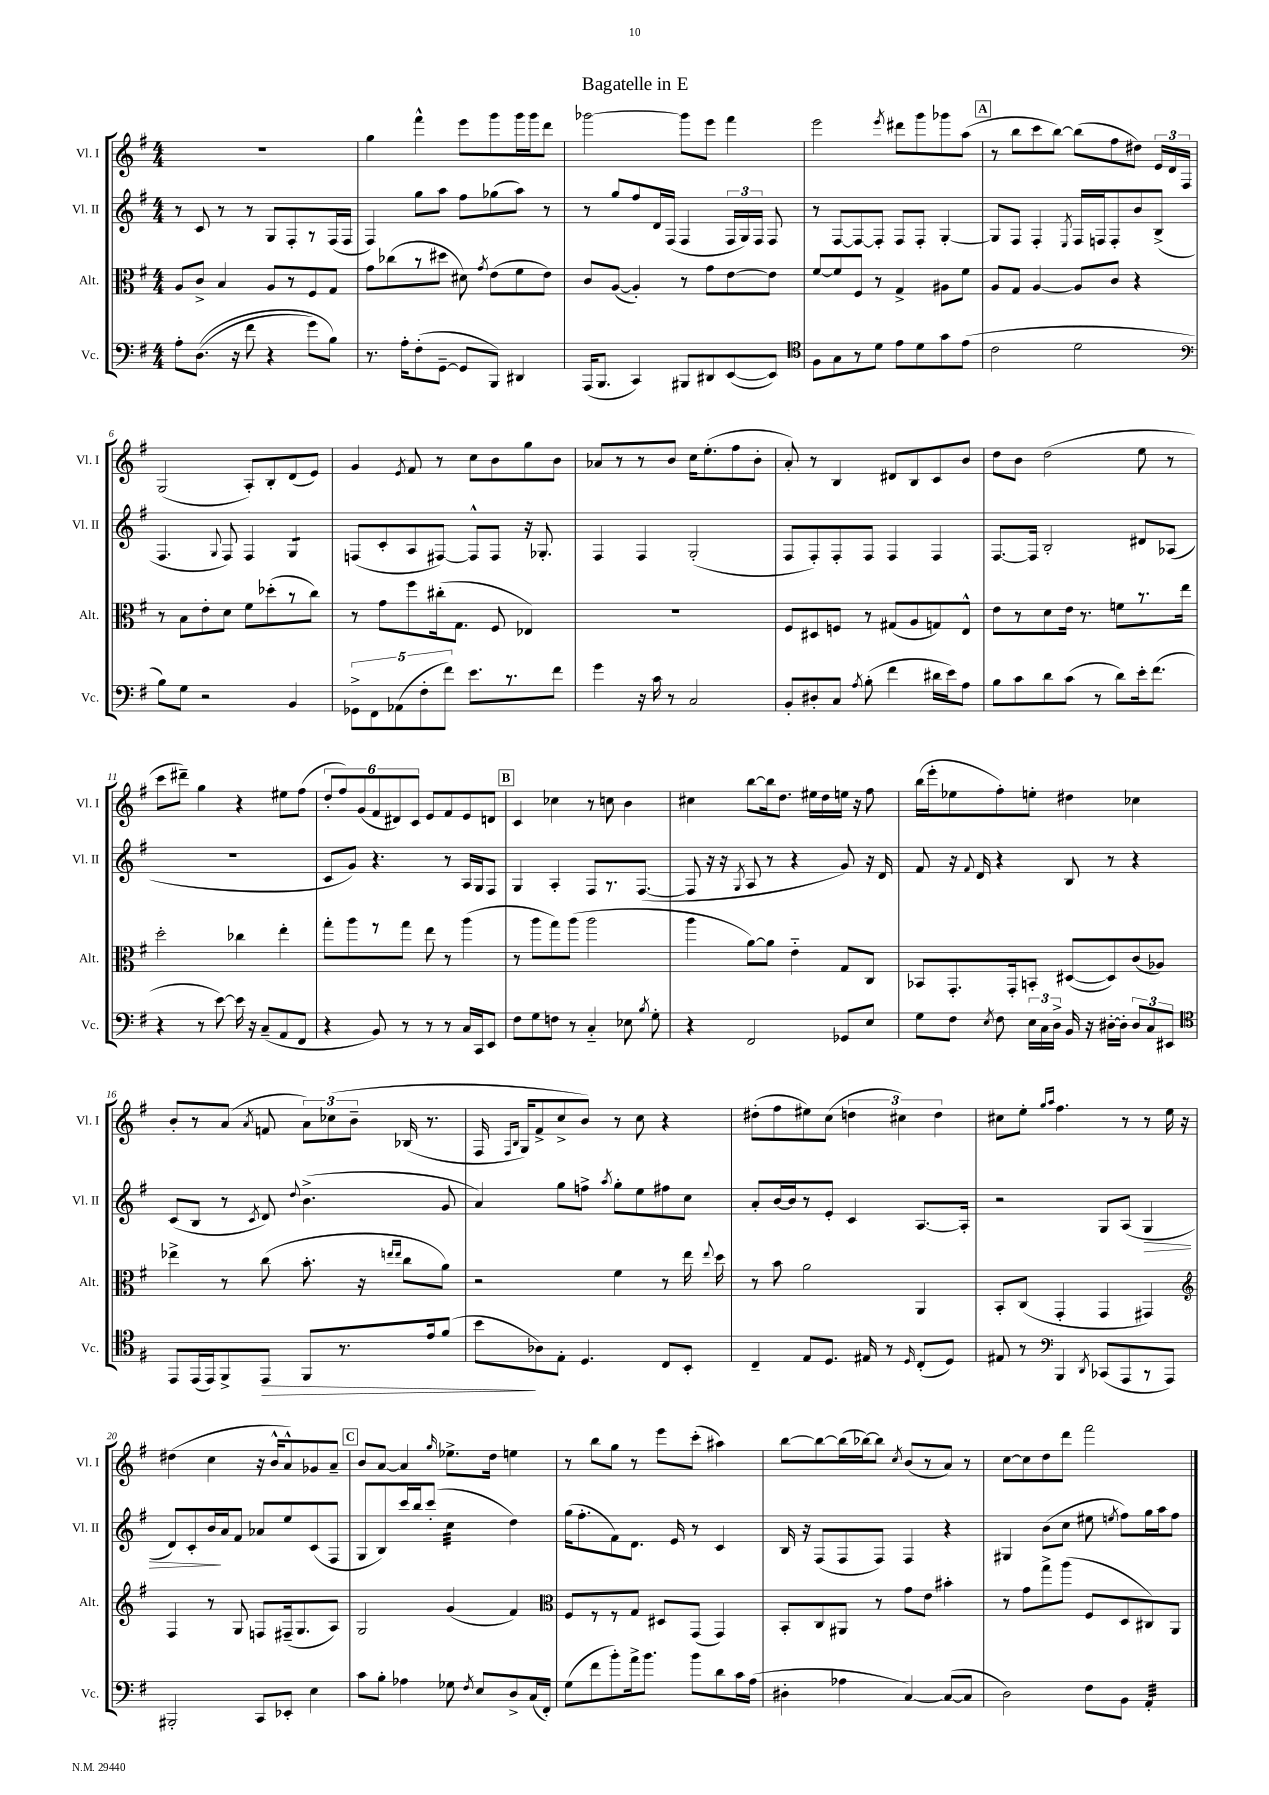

**kern	**kern	**kern	**kern
*staff4	*staff3	*staff2	*staff1
*clefF4	*clefC3	*clefG2	*clefG2
*k[f#]	*k[f#]	*k[f#]	*k[f#]
*M4/4	*M4/4	*M4/4	*M4/4
8A'\L	8A/L	8r	1r
&((8.D\J	8c^/J	8c/	.
.	4B/	8r	.
16r	.	.	.
8f#\	.	8r	.
4r	8A/L	8G/L	.
.	8r	8F#'/	.
8g\L)	8F#/	8r	.
8B\J&)	8G/J	(16F#/L	.
.	.	16F#/JJ	.
=	=	=	=
8.r	8g\L	4F#/)	4gg\
.	(8cc-\	.	.
16A'\LK	.	.	.
(8F#'\	8r	8gg\L	4fff#^^\
[8GG~\J	8dd#\J	8aa\J	.
8GG/]L	8d#\)	8ff#\L	8eee\L
.	8qg/	.	.
8BBB/J)	(8e\L	(8gg-\	8ggg\
4DD#/	8f#\	8aa\J)	16ggg\L
.	.	.	16ggg\J
.	8e\J)	8r	8ddd\J
=	=	=	=
(16AAA/LK	8c/L	8r	[2ggg-\
8.BBB/J	.	.	.
.	([8A/J	8gg/L	.
4CC/)	4A'/])	8ff#/	.
.	.	16d/L	.
.	.	(16F#/JJ	.
8BBB#/L	8r	4F#/	8ggg-\]L
8DD#/	8g\L	.	8eee\J
([8EE/	[8e\	24F#/LL	4fff#\
.	.	24G/)	.
.	.	24F#/JJ	.
8EE/]J)	8e\]J	8F#/	.
=	=	=	=
*clefC4	*	*	*
8F#\L	[8f#/L	8r	2eee\
8G\	8f#/]	[8F#/L	.
8r	8F#/J	8F#/_	.
8d\J	8r	8F#'/]J	.
.	.	.	8qeee/
8e\L	4G^/	8F#/L	8ddd#\L
8d\	.	8F#'/J	8ggg\
8g\	8A#\L	[4G'/	8ggg-\
(8e\J	8f#\J	.	(8aa\J
=	=	=	=
2c\	8A/L	8G/]L	8r
.	8G/J	8F#/J	8bb\L
.	[4A/	4F#'/	8ccc\
.	.	.	[8bb\J)
.	.	8qE/	.
2d\	8A/]L	16F#/LL	(8bb\]L
.	.	16F/J	.
.	8c/J	8F'/	8ff#\
.	4r	8b/	8dd#\J)
.	.	(8B^/J	24e/LL
.	.	.	24d/
.	.	.	24F#/JJ
=	=	=	=
*clefF4	*	*	*
8B\L)	8r	4.F#/	(2G/
8G\J	8B\L	.	.
2r	8e'\	.	.
.	.	8qqG/	.
.	8d\J	8F#/)	.
.	8f#\L	4F#/	8A'/L)
.	(8dd-'\	.	8B'/
4BB/	8r	4G/	(8d/
.	8cc\J)	.	8e/J)
=	=	=	=
10GG-^\L	8r	(8F/L	4g/
10FF#\	.	.	.
.	8g\L	8c'/	.
(10AA-\	.	.	.
.	.	.	8qe/
.	8ff#\	8A/	8f#/
10F#'\	.	.	.
.	(16cc#'\k	[8F#/J)	8r
10f#\J)	.	.	.
.	8.G\J	.	.
8.e\L	.	8F#^^/]L	8cc\L
.	8F#/	8F#/J	8b\
8.r	.	.	.
.	4E-/)	16r	8gg\
.	.	8.G-'/	.
8f#\J	.	.	8b\J
=	=	=	=
4g\	1r	4F#/	8a-/L
.	.	.	8r
16r	.	4F#/	8r
16c\	.	.	.
8r	.	.	8b/J
2C/	.	(2G'/	16cc\LK
.	.	.	(8.ee'\
.	.	.	8ff#\
.	.	.	8b'\J
=	=	=	=
8BB'/L	8F#/L	8F#/L	8a'/)
8D#'/	8D#/	8F#'/)	8r
8C/J	8F/J	8F#'/	4B/
8qA/	.	.	.
(8B'\	8r	8F#/J	.
4f#\	(8G#/L	4F#/	8d#/L
.	8A/	.	8B/
16d#\LL	8G/)	4F#/	8c/
16e\J)	.	.	.
8A\J	8E^^/J	.	8b/J
=	=	=	=
8B\L	8e\L	[8.F#/L	8dd\L
8c\	8r	.	8b\J
.	.	16F#/]Jk	.
8d\	8d\	2B'/	(2dd\
(8c\J	16e\Jk	.	.
.	8.r	.	.
8r	.	.	.
8d\L)	8f\L	.	.
16e'\k	8.r	8d#/L	8ee\
(8.f#\J	.	.	.
.	.	(8A-/J	8r
.	16ee\Jk	.	.
=	=	=	=
4r	2dd'\	1r	8ccc\L
.	.	.	8ddd#~\J)
8r	.	.	4gg\
[8e\)	.	.	.
16e\]	4cc-\	.	4r
16r	.	.	.
(8C~/L	.	.	.
8AA/	4ee'\	.	8ee#\L
8FF#/J	.	.	(8ff#\J
=	=	=	=
4r	8gg'\L	8c/L	12dd'/L
.	.	.	12ff#/)
.	8aa\	8g/J)	.
.	.	.	(12g/
8BB/)	8r	4.r	12f#/
.	.	.	12d#/)
8r	8gg\J	.	.
.	.	.	12c/J
8r	8ee\	.	8e/L
8r	8r	8r	8f#/
16C/LL	(4aa\	16A/LL	8e/
16CC/J	.	16G/J	.
8EE/J	.	8F#/J	8d/J
=	=	=	=
8F#\L	8r	4G/	4c/
8G\	8aa\L	.	.
8F\J	8gg\)	4A'/	4cc-\
8r	(8aa\J	.	.
4C'~/	2aa\	8F#/L	8r
.	.	8.r	8cc\
8E-\	.	.	4b\
.	.	([8.F#/J	.
8qB/	.	.	.
8G'\	.	.	.
=	=	=	=
4r	4aa\	8F#/]	4cc#\
.	.	16r	.
.	.	16r	.
.	.	8qG/	.
2FF#/	[8a\L)	8A/	[8bb\L
.	8a\]J	8r	16bb\]k
.	.	.	8.dd\J
.	4e'~\	4r	.
.	.	.	16ee#\LL
.	.	.	16dd\
8GG-/L	8G/L	8g/)	16ee\JJ
.	.	.	16r
8E/J	8C/J	16r	8ff#\
.	.	16d/	.
=	=	=	=
8G\L	8BB-/L	8f#/	(16bb\LL
.	.	.	16eee'\J
8F#\J	8.GG'/	16r	8ee-\
.	.	8qqf#/	.
.	.	16d/	.
8qE/	.	.	.
8F#\	.	4r	8ff#'\)
.	16GG'/k	.	.
24E\LL	8BB'/J	.	8ee'\J
24C\	.	.	.
24D^\JJ	.	.	.
16BB/	([8D#/L	8B/	4dd#\
16r	.	.	.
[16D#'\LL	8D#/])	8r	.
16D#'\]JJ	.	.	.
12D#/L	(8c/	4r	4cc-\
12C/	.	.	.
.	8A-/J)	.	.
12EE#/J	.	.	.
=	=	=	=
*clefC4	*	*	*
8EE/L	4ee-^\	(8c/L	8b'/L
(16EE/L	.	8B/J	8r
16EE/J)	.	.	.
8FF#^/	8r	8r	(8a/J
.	.	8qc/	8qa/
8EE/J	(8cc\	8d/)	8f/
.	.	8qqdd/	.
8FF#/L	8.b'\	(4.b^\	12a\L)
.	.	.	&(12cc-\
8.r	.	.	.
.	.	.	12b~\J
.	16r	.	.
.	16qqee/LL	.	.
.	16qqee/JJ	.	.
.	8cc\L	.	(16B-/
16e/k	.	.	8.r
(8f#/J	8a\J)	8g/	.
=	=	=	=
8b\L	2r	4a/)	16F#/
.	.	.	16qqF#/LL
.	.	.	16qqB/JJ
.	.	.	16G/LK)
8A-\)	.	.	8f#^/
8E'\J	.	8gg\L	8cc^/
4.D/	.	8ff^\J	8b/J&)
.	.	8qaa/	.
.	4f#\	8gg'\L	8r
.	.	8ee\	8cc\
8C/L	8r	8ff#\	4r
8BB'/J	16ee\	8cc\J	.
.	8qqee/	.	.
.	16dd\	.	.
=	=	=	=
4C~/	8r	8a'/L	(8dd#'\L
.	8b\	[16b/L	8ff#\
.	.	16b/]J	.
8E/L	2a\	8r	8ee#\)
8.D/J	.	8e'/J	(8cc\J
.	.	4c/	6dd\
16E#/	.	.	.
8r	.	.	.
.	.	.	6cc#\)
16qqD/	.	.	.
(8C'/L	4AA/	[8.A/L	.
.	.	.	6dd\
8D/J)	.	.	.
.	.	16A'/]Jk	.
=	=	=	=
8E#/	8BB'/L	2r	8cc#\L
8r	(8C/J	.	8ee'\J
*clefF4	*	*	*
.	.	.	16qqgg/LL
.	.	.	16qqaa/JJ
4BBB/	4GG'/	.	4.ff#\
8qDD/	.	.	.
(8CC-/L	4GG/	8G/L	.
8AAA/	.	(8A/J	8r
8r	4GG#/)	4G/	8r
8AAA/J)	.	.	16ee\
.	.	.	16r
=	=	=	=
*	*clefG2	*	*
2BBB#'/	4F#/	8d/L)	(4dd#\
.	.	8c'/	.
.	8r	16b/L	4cc\
.	.	16a/J	.
.	8G/	8f#/J	.
8CC/L	8F/L	8a-/L	16r
.	.	.	16b^^/LK
8EE-'/J	(16F#~/k	8ee/	8a^^/)
.	8.G/	.	.
4E\	.	(8c/	8g-/
.	8A/J)	8F#/J	8a~/J
=	=	=	=
8c\L	2G/	8G/L	8b/L
8B'\J	.	8B/)	[8a/J
4A-\	.	16ccc/L	4a/]
.	.	16bb/J	.
.	.	(8ccc'/J	.
.	.	.	16qqgg/
8G-\	(4g/	4cc\	8.ee-^\L
8qF#/	.	.	.
8E/L	.	.	.
.	.	.	16dd\Jk
8D^/	4f#/)	4dd\)	4ee\
(16C/L	.	.	.
16FF#'/JJ)	.	.	.
=	=	=	=
*	*clefC3	*	*
(8G\L	8F#/L	(16gg\LK	8r
.	.	8.ff#'\	.
8f#\	8r	.	8bb\L
8b'\)	8r	8f#\)	8gg\J
16a^\k	8G/J	8.d\J	8r
8.b\J	.	.	.
.	8D#/L	.	8eee\L
.	.	16e/	.
8b\L	(8GG/J	8r	(8ccc'\J
8d\	4GG/)	4c/	4aa#\)
16c\L	.	.	.
(16A\JJ	.	.	.
=	=	=	=
4D#'\	8BB'/L	16B/	[8bb\L
.	.	16r	.
.	8C/	(8F#/L	8bb\_
4A-\	8AA#/J	8F#/	(16bb\]L
.	.	.	[16bb-\J)
.	8r	8F#/J)	8bb-\]J
.	.	.	8qcc/
[4C/)	8g\L	4F#/	(8b/L
.	8e\J	.	8r
(8C/_L	4b#'\	4r	8a/J)
8C/]J	.	.	8r
=	=	=	=
2D\)	8r	4G#/	[8cc\L
.	8g\L	.	8cc\]
.	8gg^\	(8b\L	8dd\
.	(8aa\J	8cc\J	8ddd\J
8F#\L	8F#/L	8ee#\	2fff#\
.	.	8qee/	.
8BB\J	8D/	8ff#\L)	.
4AA'/	8C#/)	16gg\L	.
.	.	16aa\J	.
.	8AA/J	8ff#\J	.
==	==	==	==
*-	*-	*-	*-
